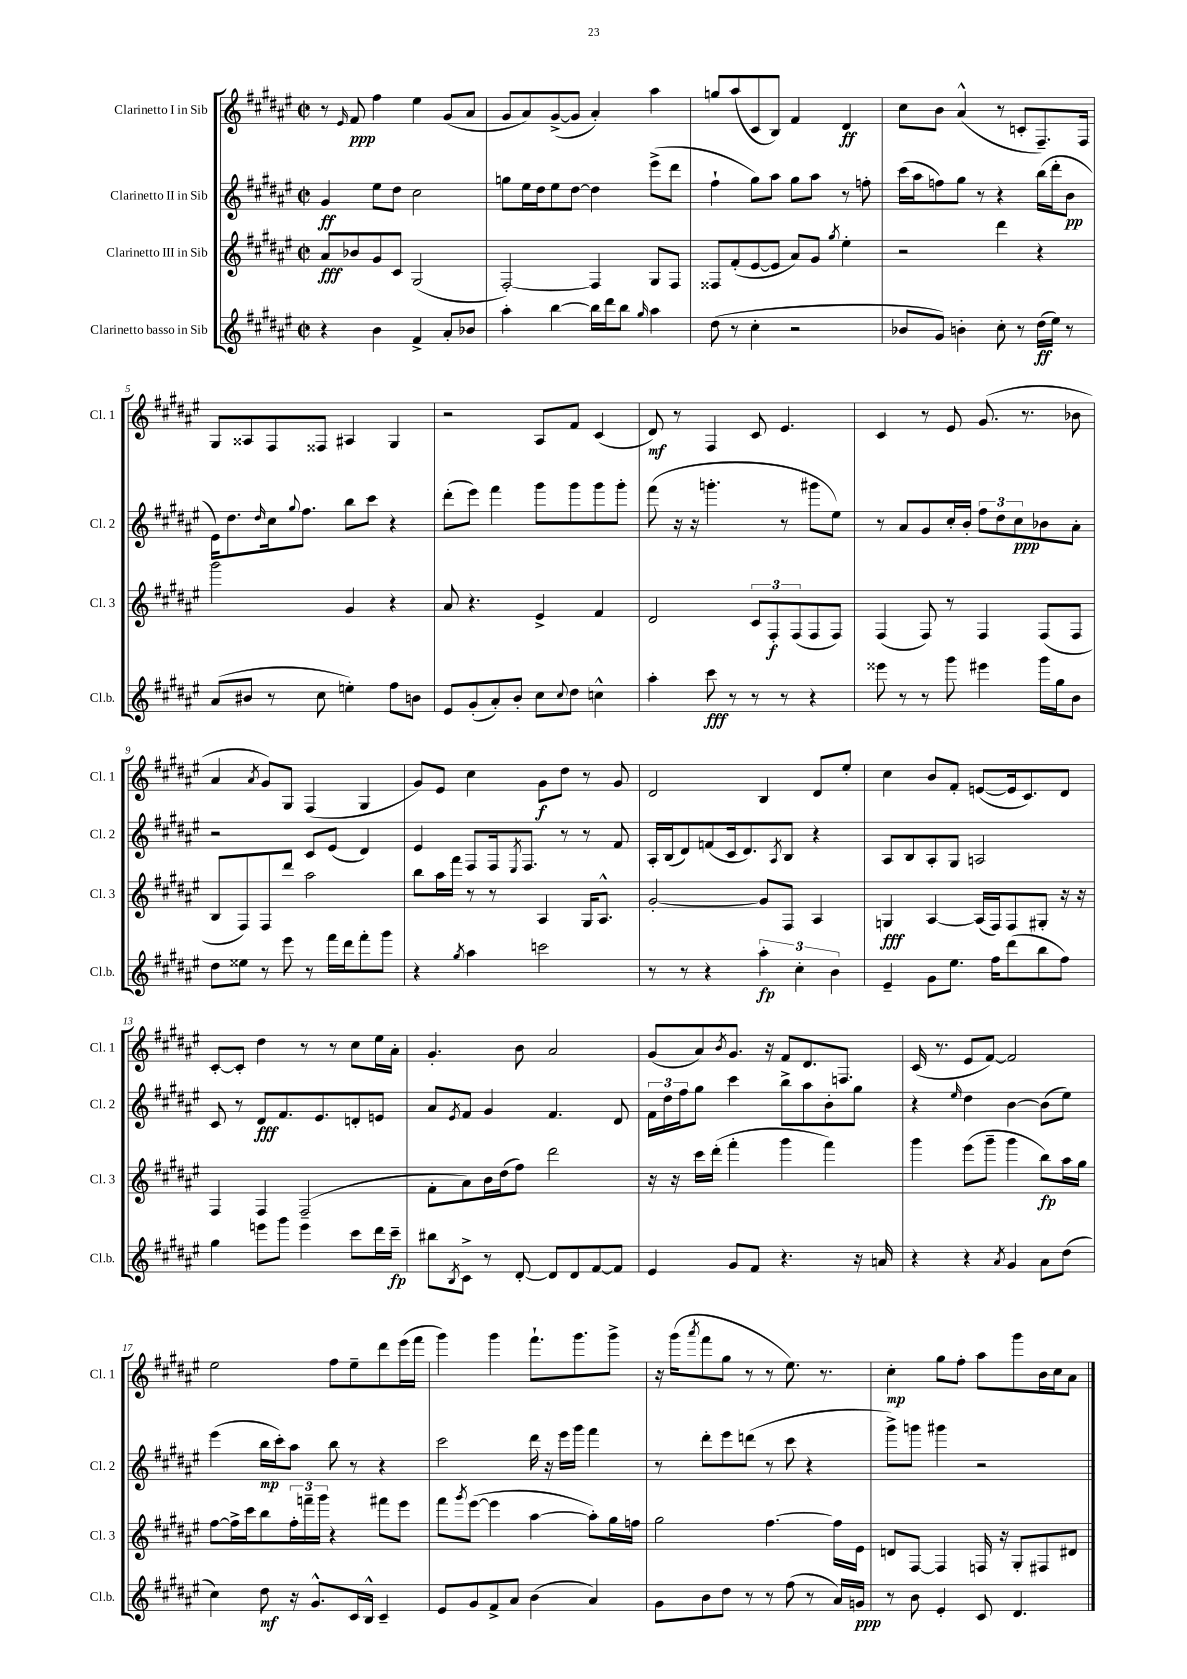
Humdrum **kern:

**kern	**kern	**kern	**kern
*staff4	*staff3	*staff2	*staff1
*clefG2	*clefG2	*clefG2	*clefG2
*k[f#c#g#d#a#e#]	*k[f#c#g#d#a#e#]	*k[f#c#g#d#a#e#]	*k[f#c#g#d#a#e#]
*M2/2	*M2/2	*M2/2	*M2/2
*met(c|)	*met(c|)	*met(c|)	*met(c|)
4r	8a#/L	4g#/	8r
.	.	.	16qqe#/
.	8b-/	.	8f#/
4b\	8g#/	8ee#\L	4ff#\
.	8c#/J	8dd#\J	.
4f#^/	(2G#/	2cc#\	4ee#\
8a#'/L	.	.	(8g#/L
8b-/J	.	.	8a#/J
=	=	=	=
4aa#'\	[2F#'/)	8gg\L	8g#/L
.	.	16ee#\L	8a#/)
.	.	16dd#\J	.
[4bb\	.	8ee#\	([8g#^/
.	.	[8dd#\J	8g#/]J
16bb\]LL	4F#/]	4dd#\]	4a#'/)
16ddd#\J	.	.	.
8bb\J	.	.	.
16qqgg#/	.	.	.
4aa#\	8G#/L	(8eee#^\L	4aa#\
.	8F#/J	8ddd#\J	.
=	=	=	=
(8dd#\	8F##/L	4ff#`\	8gg/L
8r	(8f#'/	.	(8aa#/
4cc#'\	[8e#/	8gg#\L)	8c#/
.	8e#/]J	8aa#\J	8B/J)
2r	8a#/L)	8gg#\L	4f#/
.	8g#/J	8aa#\J	.
.	8qgg#/	.	.
.	4ee#'\	8r	4d#/
.	.	8ff'\	.
=	=	=	=
8b-/L	2r	(16ccc#\LL	8cc#\L
.	.	16aa#\J	.
8g#/J)	.	8ff\)	8b\J
4b'\	.	8gg#\J	(4a#^^/
.	.	8r	.
8cc#'\	4ddd#\	4r	8r
8r	.	.	8c'/L
(16dd#\LL	4r	(16bb\LL	8.F#~/)
16ee#\JJ)	.	16ddd#'\J	.
8r	.	8b\J	.
.	.	.	16F#/Jk
=	=	=	=
(8a#/L	2ggg#\	16e#\LK)	8G#/L
.	.	8.dd#\	.
8b#/J	.	.	8A##/
.	.	16qqdd#/	.
8r	.	16cc#\k	8F#/
.	.	8qqgg#/	.
.	.	8.ff#\J	.
8cc#\	.	.	8F##/J
4ee'\)	4g#/	8bb\L	4A#/
.	.	8ccc#\J	.
8ff#\L	4r	4r	4G#/
8b\J	.	.	.
=	=	=	=
8e#/L	8a#/	(8ddd#'\L	2r
(8g#'/	4.r	8eee#\J)	.
8a#'/)	.	4fff#\	.
8b'/J	.	.	.
8cc#\L	4e#^/	8ggg#\L	8A#/L
8qqcc#/	.	.	.
8dd#\J	.	8ggg#\	8f#/J
4cc^^\	4f#/	8ggg#\	(4c#/
.	.	8ggg#'\J	.
=	=	=	=
4aa#'\	2d#/	(8fff#\	8d#/)
.	.	16r	8r
.	.	16r	.
8ccc#\	.	4.ggg'\	4F#/
8r	.	.	.
8r	12c#/L	.	8c#/
.	12F#'/	.	.
8r	.	8r	4.e#/
.	(12F#/	.	.
4r	8F#/	8ggg#\L	.
.	8F#/J)	8ee#\J)	.
=	=	=	=
8eee##\	(4F#/	8r	4c#/
8r	.	8a#/L	.
8r	8F#/)	8g#/	8r
8ggg#\	8r	16cc#'/L	8e#/
.	.	16b'/JJ	.
4eee#\	4F#/	12ff#\L	(8.g#/
.	.	12dd#\	.
.	.	12cc#\	.
.	.	.	8.r
16ggg#\LL	(8F#/L	8b-\	.
16gg#\J	.	.	.
8b\J	8F#/J	8a#'\J	8b-\
=	=	=	=
8dd#\L	8B/L	2r	4a#/
8ee##\J	8F#/)	.	.
.	.	.	8qa#/
8r	8F#/	.	8g#/L)
8eee#\	8ddd#/J	.	8G#/J
8r	2aa#\	8c#/L	(4F#/
16fff#\LL	.	(8e#/J	.
16ddd#\J	.	.	.
8fff#'\	.	4d#/)	4G#/
8ggg#\J	.	.	.
=	=	=	=
4r	8bb\L	4e#/	8g#/L)
.	16aa#\L	.	8e#/J
.	16fff#\JJ	.	.
8qgg#/	.	.	.
4aa#\	8r	8F#/L	4cc#\
.	8r	16F#/k	.
.	.	8qE#/	.
.	.	8.F#/J	.
2ccc\	4A#/	.	8g#\L
.	.	8r	8dd#\J
.	16G#/LK	8r	8r
.	8.A#^^/J	.	.
.	.	8f#/	8g#/
=	=	=	=
8r	[2g#'/	16A#'/LL	2d#/
.	.	(16B/J	.
8r	.	8d#/)	.
4r	.	(8f/	.
.	.	16c#/k	.
.	.	8.d#/)	.
6aa#'\	8g#/]L	.	4B/
.	.	8qA#/	.
.	8F#/J	8B/J	.
6cc#'\	.	.	.
.	4A#/	4r	8d#/L
6b\	.	.	.
.	.	.	8ee#'/J
=	=	=	=
4e#~/	4G/	8A#/L	4cc#\
.	.	8B/	.
8g#\L	[4A#/	8A#'/	8b/L
8.ee#\J	.	8G#/J	8f#'/J
.	(16A#/]LL	2A/	([8e/L
16ff#\LK	16F#/J)	.	.
(8ddd#\	8F#/	.	16e/]k
.	.	.	8.c#/)
8bb\	8G#'/J	.	.
8ff#\J)	16r	.	8d#/J
.	16r	.	.
=	=	=	=
4gg#\	4F#/	8c#/	[8c#'/L
.	.	8r	8c#'/]J
8eee\L	4F#/	8d#/L	4dd#\
8ggg#\J	.	8.f#/	.
4eee\	(2F#~/	.	8r
.	.	8.e#/	.
.	.	.	8r
8ccc#\L	.	8d'/	8cc#\L
16ddd#\L	.	8e/J	16ee#\L
16ccc#~\JJ	.	.	16a#'\JJ
=	=	=	=
8bb#\L	8f#'\L	8a#/L	4.g#'/
8qB/	.	8qe#/	.
8c#^\J	8a#\)	8f#/J	.
8r	16b\L	4g#/	.
.	(16dd#\J	.	.
[8d#'/	8ff#\J)	.	8b\
8d#/]L	2ddd#\	4.f#/	2a#/
8d#/	.	.	.
[8f#/	.	.	.
8f#/]J	.	8d#/	.
=	=	=	=
4e#/	16r	24f#\LL	(8g#/L
.	.	24dd#\	.
.	16r	.	.
.	.	24ff#\J	.
.	16ccc#\LL	8gg#\J	8a#/)
.	(16ddd#'\JJ	.	.
.	.	.	8qb/
8g#/L	4fff#'\	4ccc#\	8.g#/J
8f#/J	.	.	.
.	.	.	16r
4.r	4ggg#\	8bb^\L	8f#/L
.	.	8aa#\	8.d#/
.	4fff#\)	8b'\	.
.	.	.	8.F/J
16r	.	8gg#\J	.
16a/	.	.	.
=	=	=	=
4r	4ggg#\	4r	(16c#/
.	.	.	8.r
.	.	16qqee#/	.
4r	(8eee#\L	4dd#\	8e#/L
.	8ggg#~\J	.	[8f#/J)
8qa#/	.	.	.
4g#/	4ggg#\	[4b\	2f#/]
8a#\L	8bb\L)	(8b\]L	.
(8dd#\J	16aa#\L	8ee#\J)	.
.	16gg#\JJ	.	.
=	=	=	=
4cc#\)	[8ff#\L	(4eee#\	2ee#\
.	16ff#^\]L	.	.
.	16ccc#\J	.	.
8dd#\	8bb\	16bb\LL	.
.	.	16ccc#'\J)	.
16r	24ff#'\L	8aa#\J	.
.	24fff~\	.	.
8.g#^^/L	.	.	.
.	24ggg#\JJ	.	.
.	4r	8bb\	8ff#\L
16c#/L	.	8r	8ee#~\
16B^^/JJ	.	.	.
4c#~/	8fff#\L	4r	8ddd#\
.	8eee#\J	.	(16eee#\L
.	.	.	16fff#\JJ
=	=	=	=
8e#/L	8fff#\L	2ccc#\	4ggg#\)
.	8qggg#/	.	.
8g#/	([8eee#\J	.	.
8f#^/	4eee#\]	.	4ggg#\
8a#/J	.	.	.
(4b\	[4aa#\	16ddd#\	8.fff#`\L
.	.	16r	.
.	.	16eee#\LL	.
.	.	16ggg#\JJ	8.ggg#\
4a#/)	8aa#'\]L)	4fff#\	.
.	16gg#\L	.	8ggg#^\J
.	16ff\JJ	.	.
=	=	=	=
8g#\L	2gg#\	8r	16r
.	.	.	(16ggg#\LK
.	.	.	8qaaa#/
8b\	.	8ddd#'\L	8fff#\
8dd#\J	.	8eee#\	8gg#\J
8r	.	(8ddd\J	8r
8r	[4.ff#\	8r	8r
(8ff#\	.	8ccc#\	8.ee#\)
8r	.	4r	.
.	.	.	8.r
16a#/LL)	16ff#\]LL	.	.
16g/JJ	16e#\JJ	.	.
=	=	=	=
8r	8d/L	8ggg#^\L)	4cc#'\
8b\	[8F#/J	8ggg\J	.
4e#'/	4F#/]	4ggg#\	8gg#\L
.	.	.	8ff#'\J
8c#/	16F/	2r	8aa#\L
.	16r	.	.
4.d#/	8G#'/L	.	8ggg#\
.	8F#/	.	16b\L
.	.	.	16cc#\J
.	8d#/J	.	8a#\J
==	==	==	==
*-	*-	*-	*-
